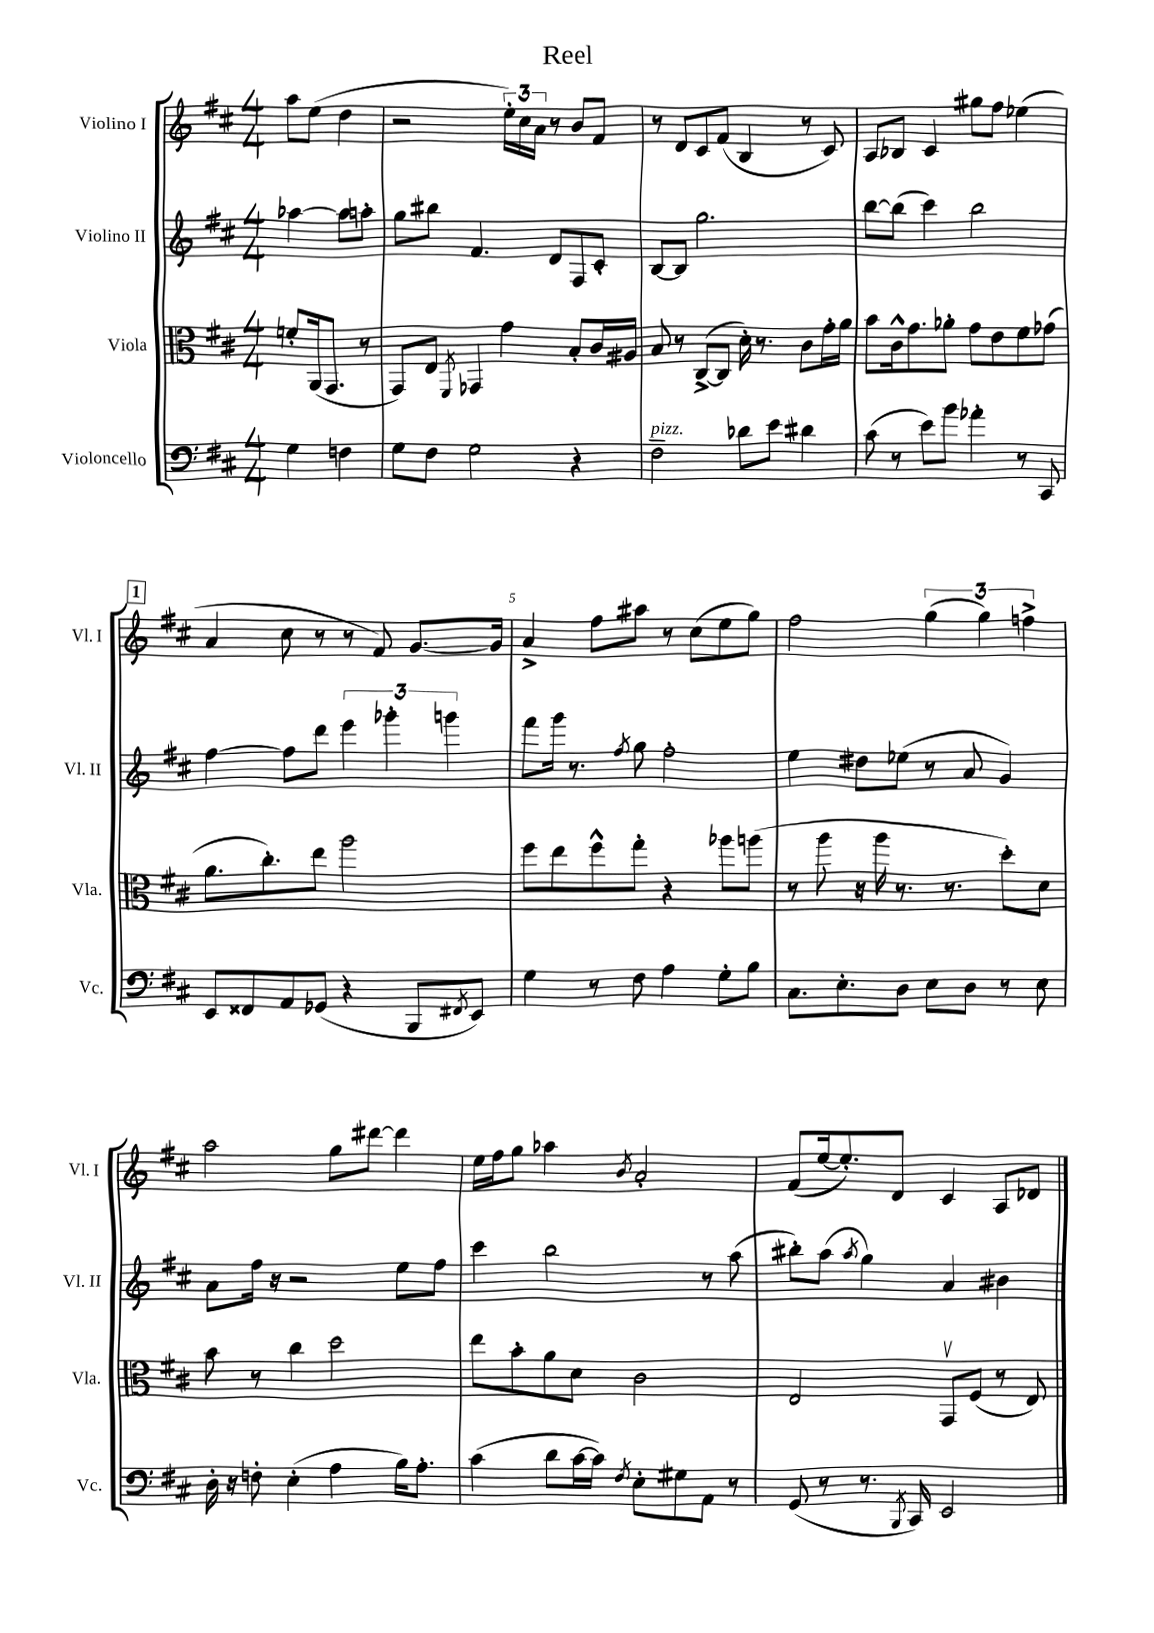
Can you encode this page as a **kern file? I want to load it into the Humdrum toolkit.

**kern	**kern	**kern	**kern
*part4	*part3	*part2	*part1
*staff4	*staff3	*staff2	*staff1
*I"Violoncello	*I"Viola	*I"Violino II	*I"Violino I
*I'Vc.	*I'Vla.	*I'Vl. II	*I'Vl. I
*clefF4	*clefC3	*clefG2	*clefG2
*k[f#c#]	*k[f#c#]	*k[f#c#]	*k[f#c#]
*M4/4	*M4/4	*M4/4	*M4/4
=	=	=	=
4G\	8fn'/L	[4aa-X\	8aa\L
.	(16AA/k	.	(8ee\J
.	8.GG/J	.	.
4Fn\	.	8aa-\L]	4dd\
.	8r	8aan'\J	.
=1	=1	=1	=1
8G\L	8GG/L)	8gg\L	2r
8F#\J	8E/J	8bb#X\J	.
.	8qFF#/	.	.
2G\	4GG-X/	4.f#/	.
.	4g\	.	24ee'\LL)
.	.	.	24cc#\
.	.	.	24a\JJ
.	.	8d/L	8r
4r	8B'/L	8F#/	8b/L
.	16c#/L	8c#'/J	8f#/J
.	16A#X/JJ	.	.
=2	=2	=2	=2
!LO:TX:a:i:t=pizz.	!	!	!
2F#~\	8B/	[8B/L	8r
.	8r	8B/J]	8d/L
.	([8C#^/L	2.gg\	8c#/
.	8C#/J]	.	(8f#/J
8d-X\L	16d'\)	.	4B/
.	8.r	.	.
8e\J	.	.	.
4d#X\	8c#\L	.	8r
.	16g'\L	.	8c#/)
.	16a\JJ	.	.
=3	=3	=3	=3
(8c#\	8b\L	[8bb\L	8A/L
8r	16c#^^\k	(8bb\J]	8B-X/J
.	8.g\	.	.
8e\L)	.	4ccc#\)	4c#/
8b\J	8a-X'\J	.	.
4a-X'\	8g\L	2bb\	8gg#X\L
.	8e\	.	8ff#\J
8r	8f#\	.	(4ee-X\
8CC#/	(8g-X\J	.	.
!!LO:LB:g=z
!!LO:REH:place=s1:t=1
=4	=4	=4	=4
8EE/L	8.a\L	[4ff#\	4a/
8FF##X/	.	.	.
.	8.cc#'\)	.	.
8AA/	.	8ff#\L]	8cc#\
(8GG-X/J	8ee\J	8ddd\J	8r
4r	2aa\	6eee\	8r
.	.	.	8f#/)
.	.	6ggg-X'\	.
8BBB/L	.	.	[8.g/L
.	.	6gggn\	.
8qFF#X/	.	.	.
8EE/J)	.	.	.
.	.	.	16g/Jk]
=5	=5	=5	=5
4G\	8ff#\L	8fff#\L	4a^/
.	8ee\	16ggg\Jk	.
.	.	8.r	.
8r	8ff#^^\	.	8ff#\L
.	.	8qff#/	.
8F#\	8gg'\J	8gg\	8aa#X\J
4A\	4r	2ff#'\	8r
.	.	.	(8cc#\L
8G'\L	8aa-X\L	.	8ee\
8B\J	(8aan\J	.	8gg\J)
=6	=6	=6	=6
8.C#\L	8r	4ee\	2ff#\
.	8aa\	.	.
8.E'\	.	.	.
.	16r	8dd#X\L	.
.	16aa\	.	.
8D\J	8.r	(8ee-X\J	.
8E\L	.	8r	(6gg\
.	8.r	.	.
8D\J	.	8a/	.
.	.	.	6gg\)
8r	8dd'\L)	4g/)	.
.	.	.	6ffn^\
8E\	8d\J	.	.
!!LO:LB:g=z
=7	=7	=7	=7
16D'\	8b\	8a\L	2aa\
16r	.	.	.
8Fn'\	8r	16ff#\Jk	.
.	.	16r	.
(4E'\	4cc#\	2r	.
4A\	2dd\	.	8gg\L
.	.	.	[8ddd#X\J
16B\KL)	.	8ee\L	4ddd#\]
8.A'\J	.	.	.
.	.	8ff#\J	.
=8	=8	=8	=8
(4c#\	8ee\L	4ccc#\	16ee\LL
.	.	.	16ff#\J
.	8b'\	.	8gg\J
8d\L	8a\	2bb\	4aa-X\
[16c#\L	8d\J	.	.
16c#\JJ])	.	.	.
8qF#/	.	.	8qb/
8E'\L	2c#\	.	2a'/
8G#X\	.	.	.
8AA\J	.	8r	.
8r	.	(8aa\	.
=9	=9	=9	=9
(8GG/	2E/	8bb#X'\L)	(8f#/L
8r	.	(8aa\J	[16ee/k
.	.	.	8.ee'/])
.	.	8qaa/	.
8.r	.	4gg\)	.
.	.	.	8d/J
8qBBB/	.	.	.
16CC#/)	.	.	.
2EE/	8GGv/L	4a/	4c#/
.	(8F#/J	.	.
.	8r	4b#X\	8A/L
.	8E/)	.	8d-X/J
==	==	==	==
*-	*-	*-	*-
